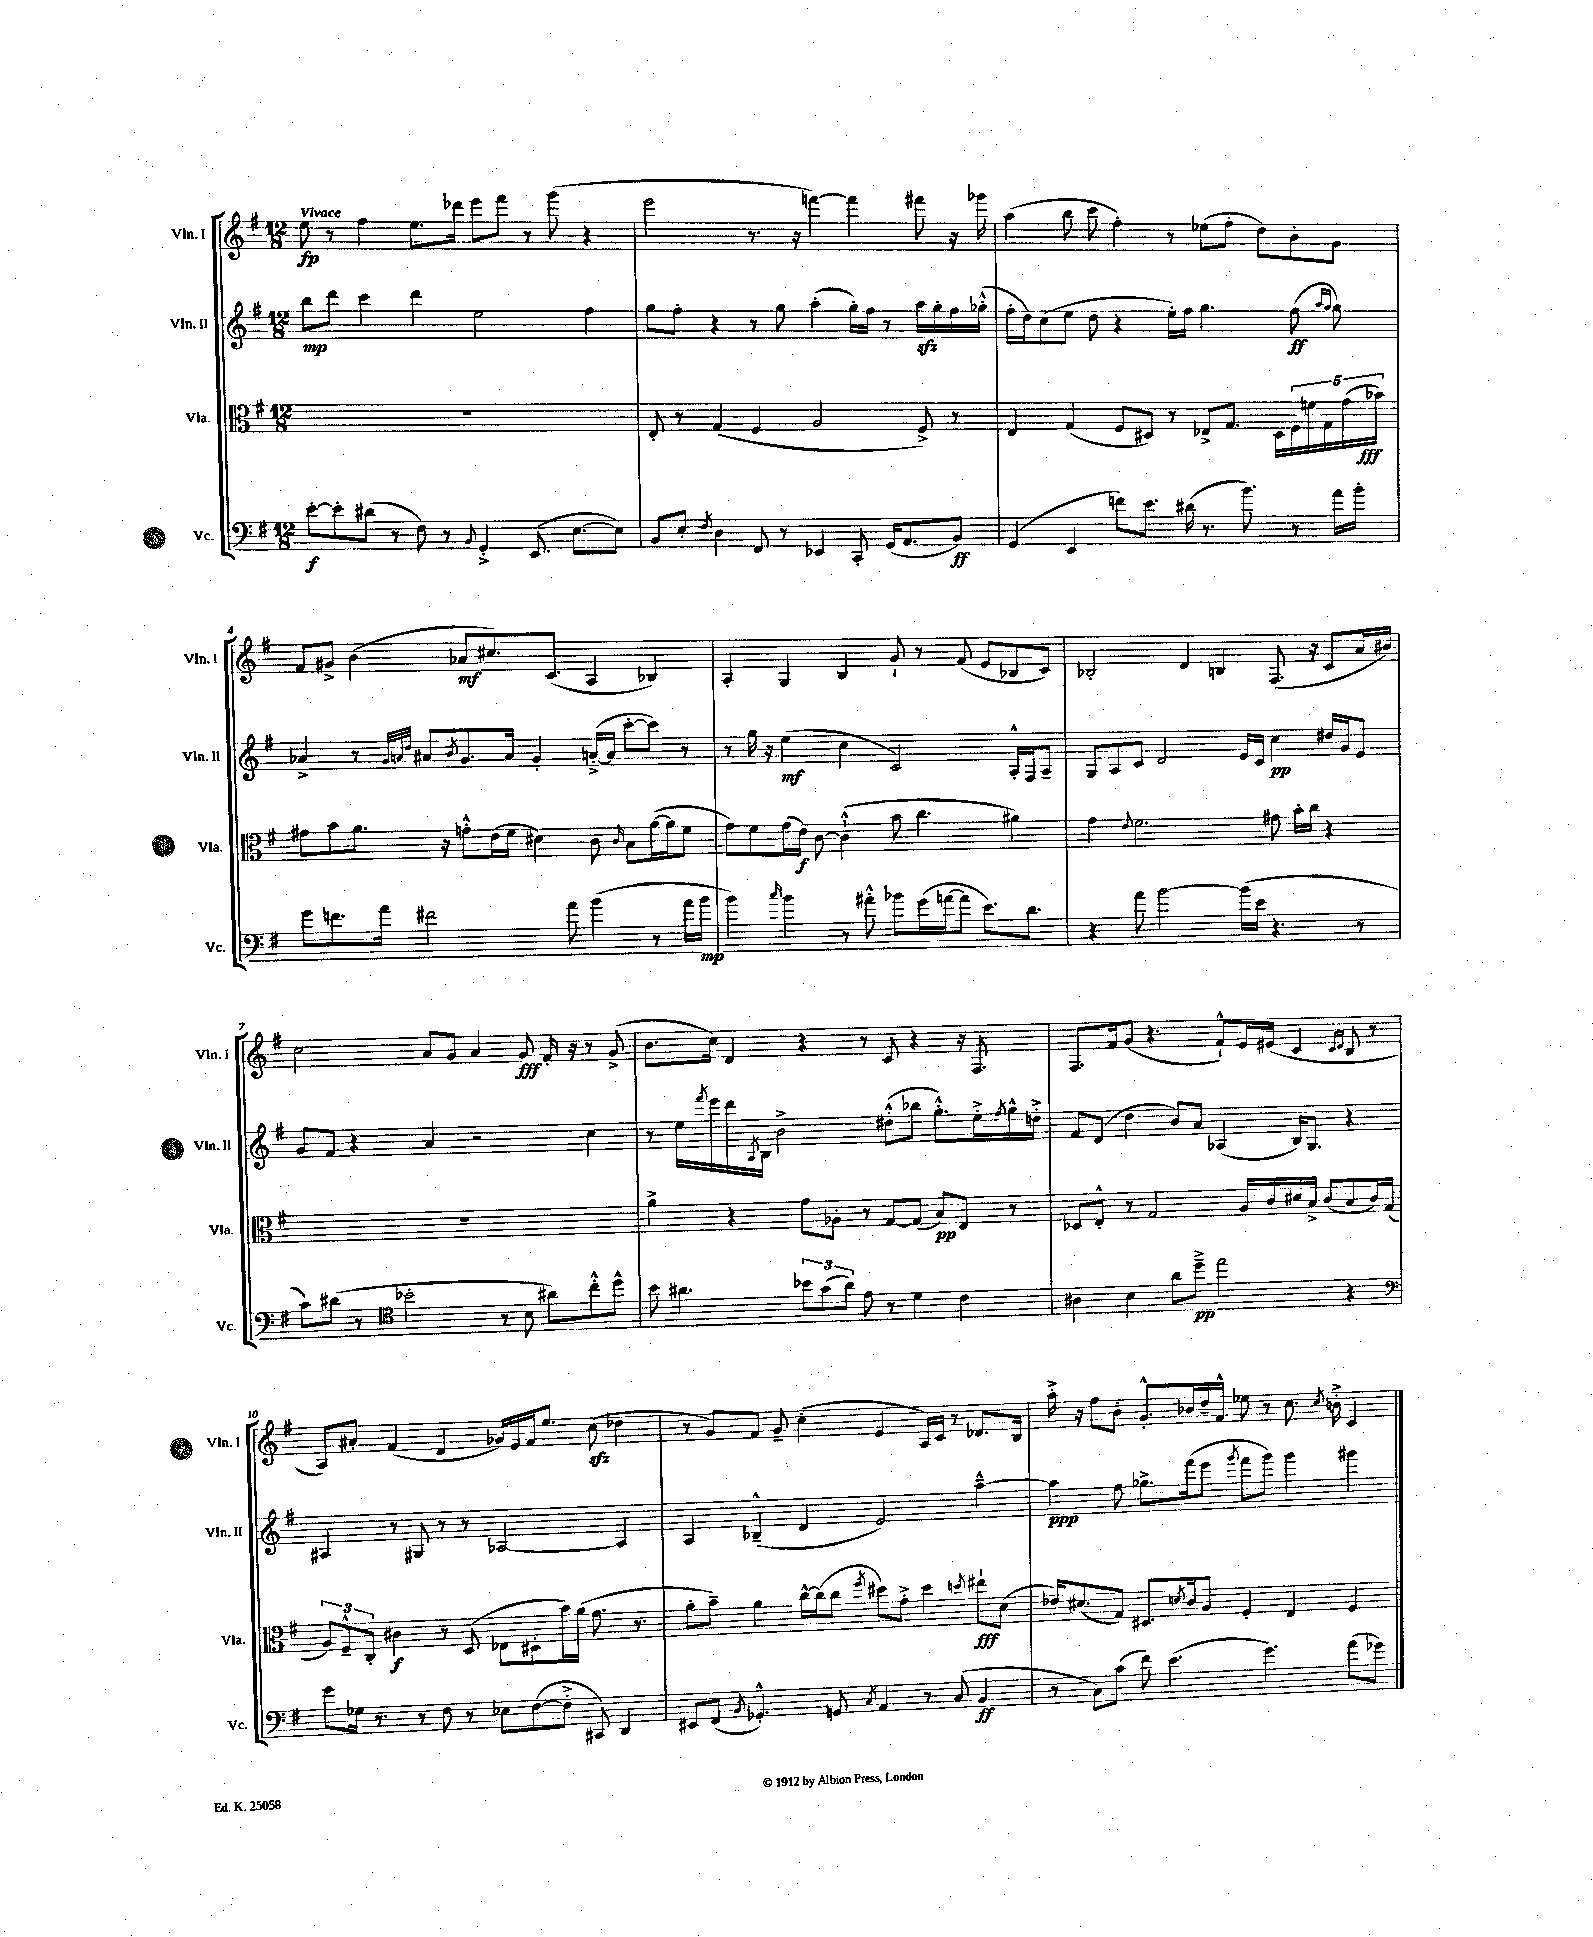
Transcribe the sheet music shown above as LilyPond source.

<<
\new StaffGroup <<
\new Staff = "s0" \with { instrumentName = "Vln. I" shortInstrumentName = "Vln. I" } {
    \clef treble \key g \major \numericTimeSignature \time 12/8 \tempo "Vivace"
    e''8\fp r8 fis''4 e''8. des'''16 e'''8 fis'''8 r8 g'''8( r4 |
    e'''2 r8. r16 f'''4~) f'''4 fis'''8 r16 ges'''16 |
    a''4( b''8 c'''8 fis''4-.) r8 ees''8( fis''8-. d''8) b'8-. g'8 |
    fis'8 gis'8-> b'4( aes'8\mf cis''8.) c'8.( a4 bes4) |
    a4-. g4 b4 g'8-! r8 fis'8( e'8 bes8 c'8) |
    bes2-. d'4 b4 fis8.( r16 c'8 a'16 bis'16) |
    c''2 a'8 g'8 a'4 g'8\fff fis'16-. r16 r8 g'8->( |
    b'8. c''16) d'4 r4 r8 c'8 r4 r16 fis8. |
    fis8. fis'16 g'8( r4. fis'8-!-^) e'16 eis'16( c'4 \grace { c'16 d'16 } b8 r8 |
    a8) ais'8-. fis'4( d'4 ges'16) e'16 fis'16 e''8. c''8\sfz( des''4 |
    r8 g'8) fis'8 g'8-- c''4-.( e'4 a16) c'16 r8 des'8. b16 |
    a''16-.-> r16 fis''8 b'8-. g'8.-.-^ bes'16 d''16-- fis'16-^ ees''8 r8 c''8. \acciaccatura { c''8 } b'16-.-> c'4 \bar "|." |
}
\new Staff = "s1" \with { instrumentName = "Vln. II" shortInstrumentName = "Vln. II" } {
    \clef treble \key g \major \numericTimeSignature \time 12/8
    b''8\mp d'''8 c'''4 d'''4 e''2 fis''4 |
    g''8 fis''8-. r4 r8 g''8 a''4-.( g''16-.) fis''16 r8 a''16\sfz g''16-. fis''16 ges''16-.-^( |
    fis''16-. d''16) c''8( e''8 d''8 r4 e''16-.) fis''16 g''4. fis''8\ff( \grace { a''16 g''16 } g''8) |
    aes'4-> r8 \grace { g'32 a'32 d''32 } ais'8 \acciaccatura { b'8 } g'8. ais'16 g'4-. a'16~-.->( a'16 c'''8~-. c'''8) r8 |
    r8 g''16 r16 e''4\mf( c''4 c'2) a16-.-^ fis16 a8-- |
    g8 a8 c'8 d'2 e'16 c'16 c''4\pp dis''16 g'16 e'8 |
    g'8 fis'8 r4 a'4 r2 c''4 |
    r8 e''16 \acciaccatura { fis'''8 } e'''16 d'''16 \acciaccatura { a8 } b16 b'2-> dis''8-.-^( bes''8 g''8.-.-^) e''16-.-> \acciaccatura { fis''8 } g''16-^ d''16-.-> |
    fis'8 d'8( d''4 b'8) a'8 aes4( b16) g8. r4 |
    ais4 r8 gis8 r8 r8 aes2~ aes4 |
    a4 bes4---^( d'4 e'2) a''4~---^ |
    a''4\ppp fis''8 ges''8.-> fis'''16( e'''8 \acciaccatura { g'''8 } fis'''8 g'''8) g'''4 gis'''4 \bar "|." |
}
\new Staff = "s2" \with { instrumentName = "Vla." shortInstrumentName = "Vla." } {
    \clef alto \key g \major \numericTimeSignature \time 12/8
    R1. |
    e8-. r8 g4( fis4 a2 fis8->) r8 |
    e4 g4( fis8 dis8) r8 ees8-> g8. dis16 \tuplet 5/4 { fis16 f'16 g16 g'16( bes'16\fff) } |
    gis'8 b'8 a'8. r16 g'8-.-^ e'16( fis'16 dis'4) c'8 \grace { c'16 } b8 a'16~( a'16 fis'8 |
    g'8) fis'8 g'16( e'16\f) c'8~ c'4-!-^( b'8 c''4. ais'4) |
    g'4 \appoggiatura { e'8 } fis'2. gis'8 b'16-. c''16 r4 |
    R1. |
    a'4-> r4 g'8 aes8-. r8 g8~ g8( b8\pp) e8 r8 |
    des8 e8-.-^ r8 g2 a16 c'16 dis'16 b16-> c'8( b8 c'16) g16( |
    \tuplet 3/2 { a8) fis8---^ c8-. } cis'4\f r8 d8( ees8 dis8-. b'16) a'16( g'8. r8. |
    a'8-. b'8--) a'4 c''16~-^ c''16( c''8 \acciaccatura { fis''8 } dis''8) g'8-.-> dis''4 \acciaccatura { d''8 } eis''8-!\fff d'8( |
    ees'16) dis'8.( g8) dis8. \acciaccatura { d'8 } c'16 a8 fis4-. e4 fis4 \bar "|." |
}
\new Staff = "s3" \with { instrumentName = "Vc." shortInstrumentName = "Vc." } {
    \clef bass \key g \major \numericTimeSignature \time 12/8
    e'8~-.\f e'8-. dis'8( r8 fis8) r8 \appoggiatura { b,8 } g,4-.-> e,8.( e8.~ e8) |
    b,8 e8-. \acciaccatura { fis8 } d4 fis,8 r8 ees,4 c,8-. g,16( a,8. b,8\ff) |
    g,4( e,4 f'8) e'8. dis'16( r8. b'8.) r8 a'16 b'16-. |
    g'8 f'8. a'16 fis'2 a'8 b'4( r8 a'16 b'16\mp |
    b'4) \grace { c''16 } b'4 r8 ais'8-.-^ bes'8 g'16( a'16~ a'8 e'8.) d'8. |
    r4 a'8 b'2~ b'16( e'16 r4. r8 |
    c'8) dis'8( r8 \clef tenor bes'2-. r8 b8 ais'8) c''8-.-^ d''8-^ |
    b'8 ais'4. \tuplet 3/2 { bes'8 g'8( ais'8) } e'8 r8 d'4 c'4 |
    ais4 b4 a'8 d''8--->\pp e''2 r4 |
    \clef bass g'8 ges16 r8. r8 fis8 r8 ees8 fis8~( fis8-.-> cis,8) d,4 |
    eis,8 fis,8( \acciaccatura { b,8 } ges,4.-.-^) g,8 \acciaccatura { c8 } a,4 r8 c8( b,4\ff |
    r8 c8) c'8( fis'8) e'4.( g'4.) a'8( ges'8) \bar "|." |
}
>>
>>
